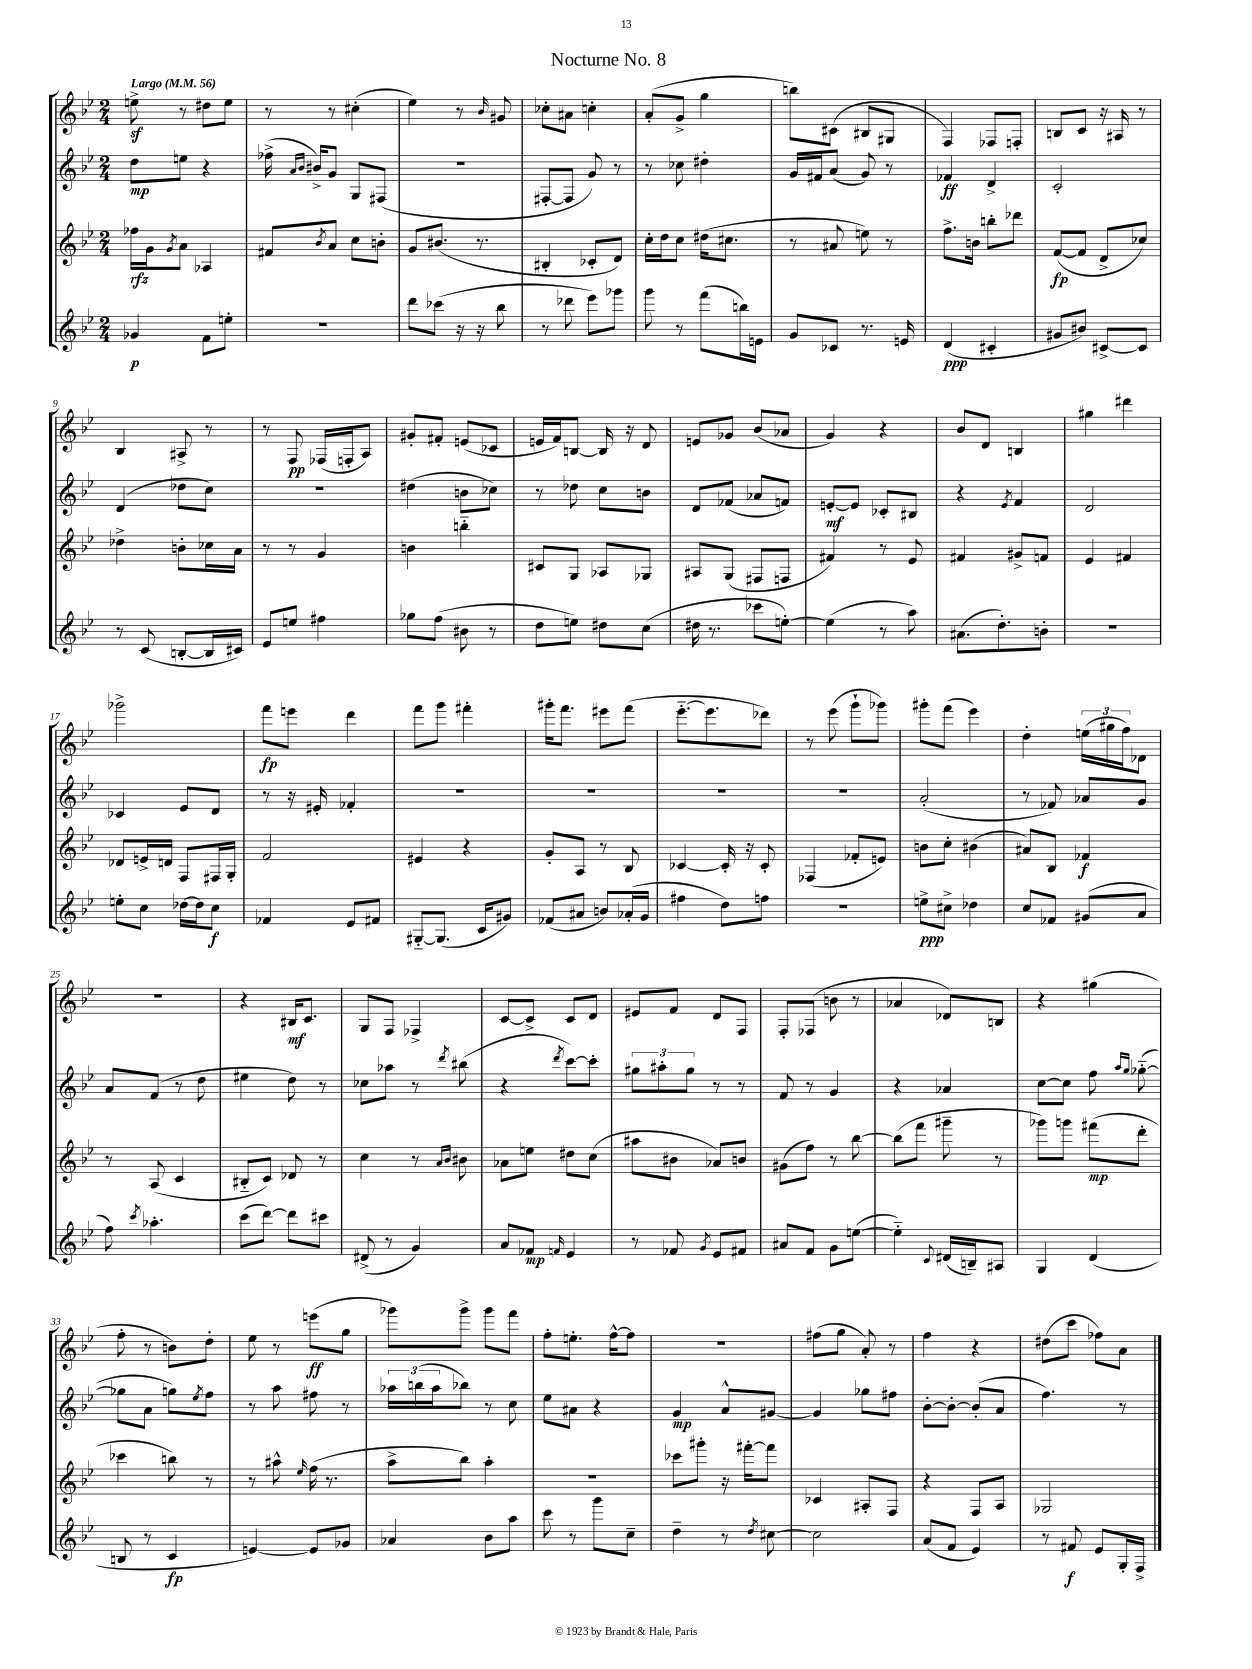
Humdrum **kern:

**kern	**kern	**kern	**kern
*staff4	*staff3	*staff2	*staff1
*clefG2	*clefG2	*clefG2	*clefG2
*k[b-e-]	*k[b-e-]	*k[b-e-]	*k[b-e-]
*M2/4	*M2/4	*M2/4	*M2/4
*MM56	*MM56	*MM56	*MM56
4g-/	16ff-\LL	8dd\L	8ee^\
.	16g\J	.	.
.	8qg/	.	.
.	8a\J	8ee\J	8r
8f\L	4A-/	4r	8dd#\L
8ee'\J	.	.	8ee\J
=	=	=	=
2r	8f#/L	(16ff-^\	8r
.	.	16qqa/LL	.
.	.	16qqb-/JJ	.
.	.	16b#^/LK)	.
.	8qb-/	.	.
.	8a/J	8g/J	8r
.	8cc\L	8G/L	(4cc#'\
.	8b'\J	(8F#/J	.
=	=	=	=
8ddd\L	8g/L	2r	4ee-\)
(8ccc-\J	(8.b#/J	.	.
16r	.	.	8r
16r	8.r	.	.
.	.	.	16qqb-/
8bb-\	.	.	8g#/
=	=	=	=
8r	4B#'/	[8F#'/L	8cc-'\L
8ddd-\	.	8F#/]J	8a#\J
8eee-\L)	8c-'/L	8g/)	4cc'\
8ggg-\J	8d/J)	8r	.
=	=	=	=
8ggg\	16cc'\LL	8r	(8a'/L
.	16dd\J	.	.
8r	8cc\J	8cc-\	8g^/J
(8fff\L	(16dd#\LK	4dd#'\	4gg\
.	8.cc#\J	.	.
16bb\L)	.	.	.
16e\JJ	.	.	.
=	=	=	=
8g/L	8r	16g/LL	8bb\L)
.	.	16f#/J	.
8c-/J	8a#/	(8a/J	(8c#\J
8.r	8ee\)	8g/)	8B#/L
.	8r	8r	8G#/J
16e/	.	.	.
=	=	=	=
(4d/	8.ff^\L	4f-/	4F/)
.	16b\Jk	.	.
4c#'/	8bb'\L	4d^/	8F-/L
.	8ddd-\J	.	8F'/J
=	=	=	=
8g#/L	([8f/L	2c'/	8B/L
8b#/J)	8f/]J	.	8c/J
[8c#^/L	8d^/L	.	16r
.	.	.	16A#/
8c#/]J	8cc-/J)	.	8r
=	=	=	=
8r	4dd-^\	(4d/	4B-/
(8c/	.	.	.
[8B'/L	8b'\L	8dd-\L	8A#^/
16B/]L	16cc-\L	8cc\J)	8r
16c#/JJ)	16a\JJ	.	.
=	=	=	=
8e-/L	8r	2r	8r
8ee/J	8r	.	8F/
4ff#\	4g/	.	(16F-/LL
.	.	.	16F'/J
.	.	.	8A/J)
=	=	=	=
8gg-\L	4b\	(4dd#\	8g#'/L
(8ff\J	.	.	8f#'/J
8b#\	4bb'~\	8b\L	(8e/L
8r	.	8cc-\J)	8c-/J
=	=	=	=
8dd\L	8c#/L	8r	16e/LL
.	.	.	16f/J)
8ee\J)	8G/J	8dd-\	[8B/J
8dd#\L	8A-/L	8cc\L	16B/]
.	.	.	16r
(8cc\J	8G-/J	8b\J	8d/
=	=	=	=
16dd#\	8A#/L	8d/L	8e/L
8.r	.	.	.
.	(8G/J	(8f-/J	8g-/J
8ccc-\L	8F#/L	8a-/L	(8b-/L
[8ee'\J)	8F/J	8f/J)	8a-/J
=	=	=	=
(4ee\]	4f#/)	[8e'/L	4g/)
.	.	8e/]J	.
8r	8r	8c-'/L	4r
8aa\)	8e-/	8B#/J	.
=	=	=	=
(8.a#\L	4f#/	4r	8b-/L
.	.	.	8d/J
8.dd'\)	.	.	.
.	.	8qe-/	.
.	8g#^/L	4f/	4B/
8b'\J	8f/J	.	.
=	=	=	=
2r	4e-/	2d/	4gg#\
.	4f#/	.	4ddd#\
=	=	=	=
8ee'\L	8d-/L	4c-/	2ggg-^\
8cc\J	16e^/L	.	.
.	16d/JJ	.	.
[16dd-\LL	8F/L	8e-/L	.
16dd-\]J	.	.	.
8cc\J	16F#/L	8d/J	.
.	16G'/JJ	.	.
=	=	=	=
4f-/	2f/	8r	8fff\L
.	.	16r	8eee\J
.	.	16e#'/	.
8e-/L	.	4f-'/	4ddd\
8f#/J	.	.	.
=	=	=	=
[8G#'~/L	4e#/	2r	8fff\L
(8.G#/]J	.	.	8ggg\J
.	4r	.	4fff#'\
16c/LK	.	.	.
8g#/J)	.	.	.
=	=	=	=
(8f-/L	8g'/L	2r	16ggg#'\LK
.	.	.	8.fff\J
8a#/J	8A/J	.	.
8b/L)	8r	.	8eee#\L
(16a-'/L	8B-/	.	(8fff\J
16g/JJ	.	.	.
=	=	=	=
4ff#\	[4c-/	2r	[8.eee-'~\L
.	.	.	8.eee-\]
8dd\L)	16c-'/]	.	.
.	16r	.	.
8ff\J	8c-'/	.	8ddd-\J)
=	=	=	=
2r	(4F-/	2r	8r
.	.	.	(8eee-\
.	8f-'/L	.	8ggg`\L
.	8e/J)	.	8ggg-\J)
=	=	=	=
8ee^\L	8b\L	(2a'/	8ggg#'\L
8cc#^\J	8cc'\J	.	(8fff\J
4dd-\	(4b#\	.	4eee-\)
=	=	=	=
8cc/L	8a#/L)	8r	4dd'\
8f-/J	8B-/J	8f-/)	.
(8g#/L	4f-/	8a-/L	(24ee\LL
.	.	.	24gg#\
.	.	.	24ff\J)
8a/J	.	8g/J	8d-\J
=	=	=	=
8ff\)	8r	8a/L	2r
8qccc/	.	.	.
4.aa-'\	(8A/	(8f/J	.
.	4c/	8r	.
.	.	8dd\	.
=	=	=	=
(8ccc\L	8B#'~/L	4ee#\	4r
[8ddd\J)	8c/J)	.	.
8ddd\]L	8d-/	8dd\)	16B#/LK
.	.	.	8.c/J
8ccc#\J	8r	8r	.
=	=	=	=
(8d#^/	4cc\	8cc-\L	8G/L
8r	.	8aa-\J	8F/J
4g/)	8r	8r	4F-^/
.	16qqa/LL	.	.
.	16qqb-/JJ	8qddd/	.
.	8b#\	(8bb#\	.
=	=	=	=
8a/L	8a-\L	4r	[8c/L
8f-/J	8ee\J	.	8c^/]J
16qqf/	.	8qddd/	.
4e-/	8dd#\L	[8ccc\L)	8c/L
.	(8cc\J	8ccc'\]J	8d/J
=	=	=	=
8r	8aa#\L	12gg#\L	8e#/L
.	.	12aa#'\	.
8f-/	8b#\J	.	8f/J
.	.	12gg#\J	.
8qg/	.	.	.
8e-/L	8a-/L)	8r	8d/L
8f#/J	8b/J	8r	8F/J
=	=	=	=
8a#/L	(8g#\L	8f/	8F'/L
8f/J	8ff\J)	8r	(8F-/J
8g\L	8r	4g/	8b\
([8ee\J	[8bb-\	.	8r
=	=	=	=
4ee'~\])	(8bb-\]L	4r	4a-/
.	8fff\J	.	.
8qqc/	.	.	.
(16d#/LL	8ggg#~\	4a-/	8d-/L)
16B~/J)	.	.	.
8A#/J	8r	.	8B/J
=	=	=	=
4G/	8ggg-\L)	[8cc\L	4r
.	8ggg\J	8cc\]J	.
(4d/	(8fff#\L	8ff\	(4gg#\
.	.	16qqaa/LL	.
.	.	16qqgg/JJ	.
.	8ddd'\J	([8gg-'~\	.
=	=	=	=
8B/	4ccc-\	8gg-\]L	8ff'\
8r	.	8a\J	8r
4c/	8bb\)	8gg\L)	8b\L)
.	.	8qee-/	.
.	8r	8ff\J	8dd'\J
=	=	=	=
[4e/)	8r	8r	8ee-\
.	8aa#^^\	8aa\	8r
.	16qqee-/	.	.
8e/]L	(16ff\	8ff#\	(8eee\L
.	8.r	.	.
8g-/J	.	8r	8gg\J
=	=	=	=
4a-/	8aa^\L	24aa-\LL	8ggg-\L)
.	.	(24bb\	.
.	.	24aa-\J	.
.	8bb-\J)	8bb-\J)	8ggg-^\J
8b-\L	4aa'\	8r	8ggg-\L
8aa\J	.	8cc\	8fff\J
=	=	=	=
8ccc\	2r	8ee-\L	8ff'\L
8r	.	8a#\J	8.ee'\J
8ggg\L	.	4r	.
.	.	.	[16ff^^\LK
8cc~\J	.	.	8ff\]J
=	=	=	=
4dd~\	8ccc-\L	4g/	2r
.	8ggg#'\J	.	.
8r	16r	8a^^/L	.
.	[16fff#'\LK	.	.
8qdd/	.	.	.
[8cc#\	8fff#\]J	[8g#/J	.
=	=	=	=
2cc#\]	4c-/	4g#/]	(8ff#\L
.	.	.	8gg\J
.	8A#'/L	8gg-\L	8a'/)
.	8F/J	8ff#\J	8r
=	=	=	=
(8a/L	4r	[8b-'\L	4ff\
8f/J	.	8b-'\_J	.
4e-/)	8F/L	(8b-'/]L	4r
.	8A/J	8a/J	.
=	=	=	=
8r	2G-/	4.ff\)	(8dd#\L
8f#/	.	.	8ccc\J
8e-/L	.	.	8ff-\L)
16G'/L	.	8r	8a\J
16F^/JJ	.	.	.
==	==	==	==
*-	*-	*-	*-
